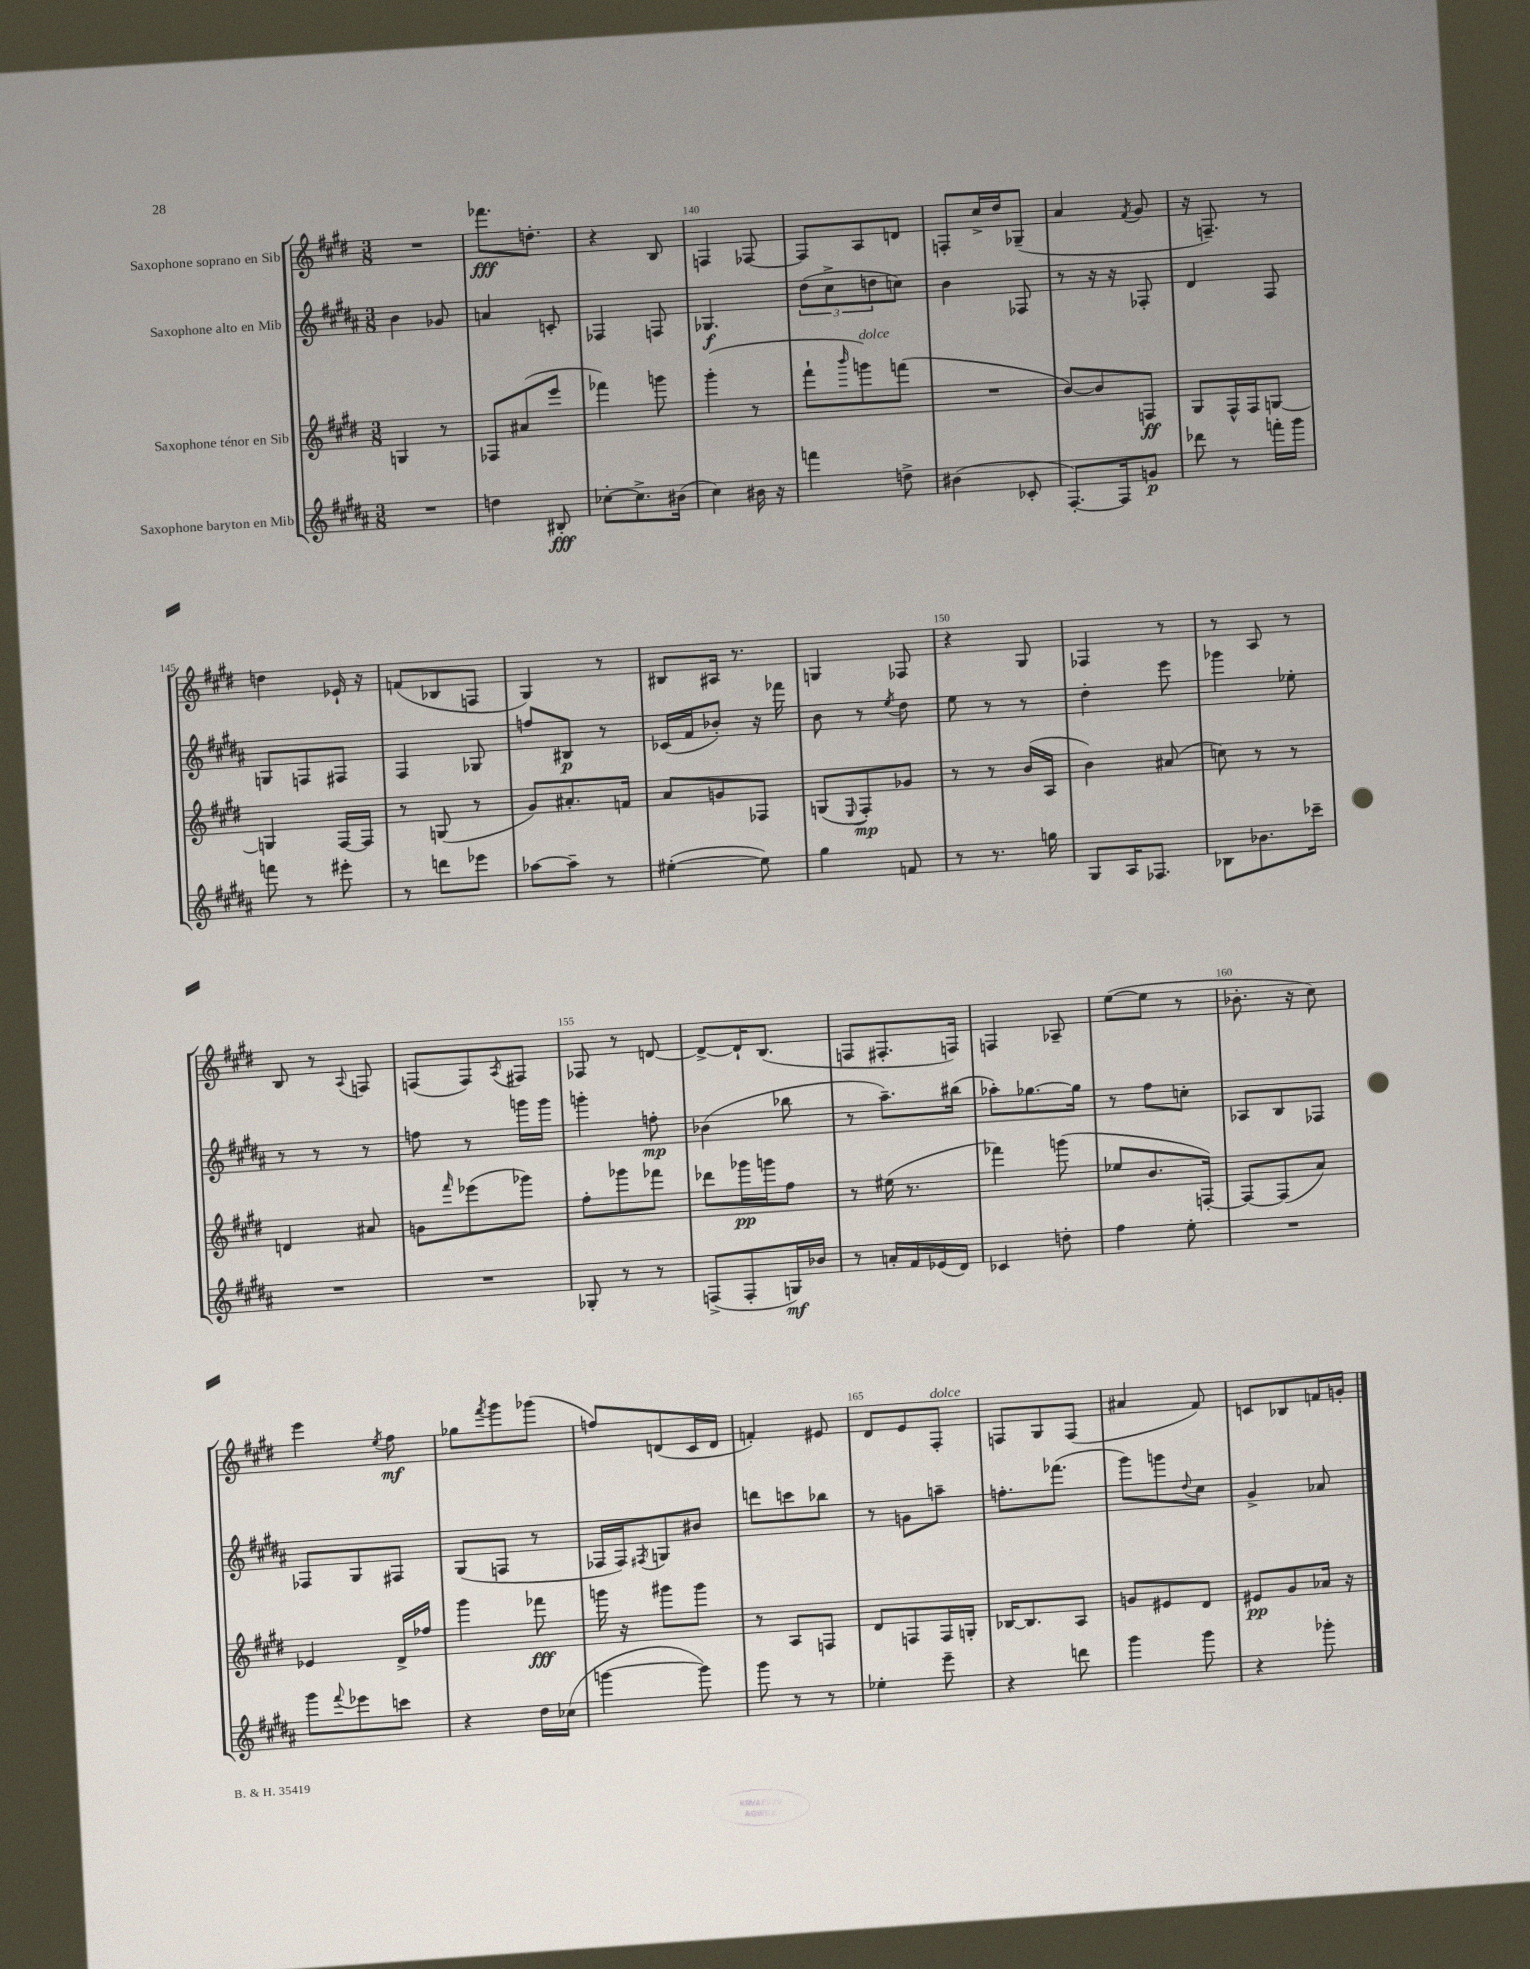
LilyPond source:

<<
\new StaffGroup <<
\new Staff = "s0" \with { instrumentName = "Saxophone soprano en Sib" } {
    \clef treble \key e \major \numericTimeSignature \time 3/8
    R4. |
    fes'''8.\fff d''8.-. |
    r4 b8 |
    f4 fes8~ |
    fes8 a8 d'8 |
    f8-. cis''16-> dis''16 ges8--( |
    a'4 \acciaccatura { fis'8 } gis'8 |
    r16 f8.--) r8 |
    d''4 ees'16-! r16 |
    f'8( bes8 f8 |
    gis4) r8 |
    bis8 ais16 r8. |
    g4 fes8 |
    r4 gis8 |
    fes4 r8 |
    r8 a8 r8 |
    b8 r8 \appoggiatura { a8 } f8 |
    f8( f8) \acciaccatura { a8 } fis8 |
    fes8 r8 d'8~ |
    d'8~-> d'16-! b8.( |
    f8 fis8.-. f16) |
    f4 aes8-- |
    e''8~( e''8 r8 |
    bes'8.-. r16 cis''8) |
    e'''4 \acciaccatura { e''8 } fis''8\mf |
    ges''8 \acciaccatura { fis'''8 } gis'''8 ges'''8( |
    f''8) d'8( cis'16 d'16 |
    f'4-.) eis'8 |
    dis'8 e'8 fis8-.^\markup { \italic "dolce" } |
    f8 gis8 f8( |
    ais'4 fis'8) |
    c'8 bes8 f'16 g'16-. \bar "|." |
}
\new Staff = "s1" \with { instrumentName = "Saxophone alto en Mib" } {
    \clef treble \key b \major \numericTimeSignature \time 3/8
    b'4 ges'8 |
    a'4 c'8-. |
    fes4 f8 |
    ges4.\f |
    \tuplet 3/2 { dis''8( cis''8-> d''8 } c''8) |
    b'4 fes8 |
    r8 r16 r16 fes8-. |
    dis'4 fis8 |
    g8 f8 fis8 |
    fis4 ges8 |
    f''8 bis8\p r8 |
    ces'16( fis'16 bes'8-.) r16 fes'''16 |
    b'8 r8 \acciaccatura { e''8 } dis''8 |
    e''8 r8 r8 |
    dis''4-. e'''8 |
    ges'''4 ees''8-. |
    r8 r8 r8 |
    f''8 r8 g'''16 g'''16 |
    g'''4-. f''8-.\mp |
    bes'4( bes''8 |
    r8 ais''8.--) bis''16( |
    aes''8-.) ges''8.~ ges''16 |
    r8 fis''8 c''8-. |
    aes8 b8 fes8 |
    fes8 gis8 fis8 |
    gis8( f8 r8 |
    fes16 fes16) \acciaccatura { fis8 } g8 bis'8 |
    d'''8 c'''8 bes''8 |
    r8 g'8 a''8-- |
    f''8.-. fes'''8.( |
    gis'''8) g'''8 \appoggiatura { dis''8 } cis''8 |
    gis'4-> aes'8 \bar "|." |
}
\new Staff = "s2" \with { instrumentName = "Saxophone ténor en Sib" } {
    \clef treble \key e \major \numericTimeSignature \time 3/8
    g4 r8 |
    fes8 ais'8( e'''8 |
    fes'''4) g'''8 |
    gis'''4-.( r8 |
    fis'''8-! \grace { b'''16 } g'''8^\markup { \italic "dolce" }) f'''8( |
    R4. |
    b'8~) b'8 f8\ff |
    gis8 fis16-^ fis16 g8~ |
    g4 fis16~ fis16 |
    r8 g8( r8 |
    gis'8) ais'8.-. f'16 |
    a'8 g'8 fes8 |
    g8( \appoggiatura { e8 } fis8-.\mp) ges'8 |
    r8 r8 b'16( a16 |
    b'4) ais'8( |
    c''8) r8 r8 |
    d'4 ais'8 |
    g'8 \grace { fis'''16 } ees'''8( ges'''8) |
    fis''8-. ges'''8 fes'''8 |
    des'''8 ges'''16\pp g'''16 fis''8 |
    r8 eis''16( r8. |
    fes'''4) g'''8( |
    ees''8 b'8. f16~-.) |
    f8~ f8( a'8) |
    ees'4 dis'16-> fes''16 |
    gis'''4 fes'''8\fff |
    g'''16 r16 gis'''8 gis'''8 |
    r8 a8 f8 |
    dis'8 f8 f16 g16-. |
    bes16~ bes8. a8 |
    g'8 eis'8 dis'8 |
    eis'8\pp gis'8 aes'16 r16 \bar "|." |
}
\new Staff = "s3" \with { instrumentName = "Saxophone baryton en Mib" } {
    \clef treble \key b \major \numericTimeSignature \time 3/8
    R4. |
    d''4 bis8-.\fff |
    ces''8~-. ces''8.-> bis'16( |
    cis''4) bis'16 r16 |
    f'''4 d''8-> |
    bis'4( ces'8-. |
    fis8.~-.) fis16 g'8\p |
    des'''8 r8 f'''16-. gis'''16 |
    f'''8 r8 eis'''8-. |
    r8 d'''8 ees'''8 |
    aes''8~ aes''8-- r8 |
    eis''4~-.( eis''8) |
    gis''4 f'8 |
    r8 r8. g''16 |
    gis8 ais16 fes8. |
    bes8 bes'8. ces'''16-- |
    R4. |
    R4. |
    ges8-. r8 r8 |
    f8->( f8-. g16\mf) bes'16 |
    r8 a'16-. fis'16 ees'16( dis'16) |
    ces'4 d''8-. |
    fis''4 e''8-. |
    R4. |
    gis'''8 \appoggiatura { fis'''8 } ees'''8 c'''8 |
    r4 dis''16 ces''16( |
    g'''4~ g'''8) |
    gis'''8 r8 r8 |
    ees''4-. e'''8-- |
    r4 d'''8 |
    gis'''4 gis'''8 |
    r4 ges'''8-. \bar "|." |
}
>>
>>
\layout { \context { \Score currentBarNumber = #137 \override BarNumber.break-visibility = ##(#f #t #t) barNumberVisibility = #(every-nth-bar-number-visible 5) } }
